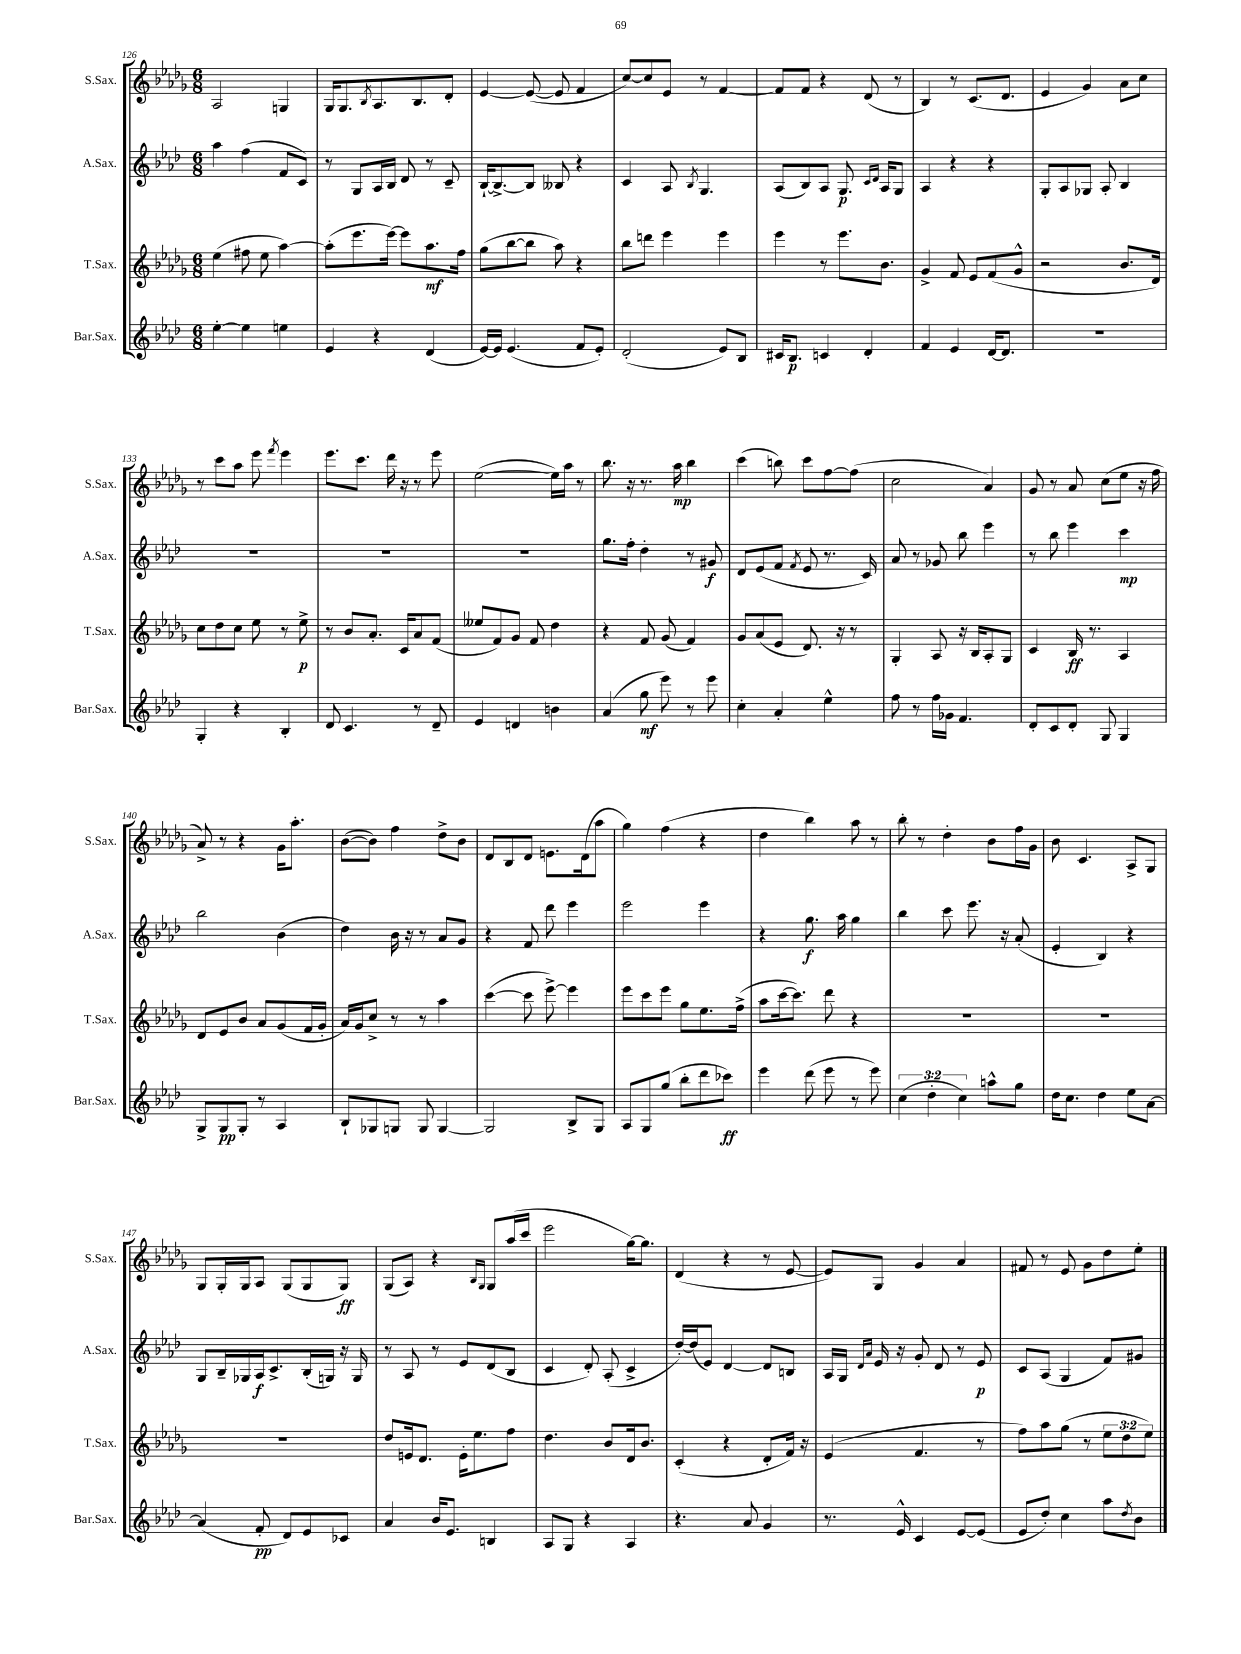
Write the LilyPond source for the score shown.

<<
\new StaffGroup <<
\new Staff = "s0" \with { instrumentName = "S.Sax." shortInstrumentName = "S.Sax." } {
    \clef treble \key des \major \numericTimeSignature \time 6/8
    aes2 g4 |
    ges16 ges8. \acciaccatura { bes8 } aes8. bes8. des'8-. |
    ees'4~ ees'8~( ees'8 f'4 |
    c''8~) c''8 ees'8 r8 f'4~ |
    f'8 f'8 r4 des'8( r8 |
    bes4) r8 c'8.( des'8. |
    ees'4 ges'4) aes'8 c''8 |
    r8 c'''8 aes''8 ees'''8 \acciaccatura { f'''8 } ees'''4 |
    ees'''8. c'''8. des'''16 r16 r8 ees'''8 |
    ees''2~( ees''16) aes''16 r8 |
    bes''8. r16 r8. aes''16\mp bes''4 |
    c'''4( b''8) c'''8 f''8~ f''8( |
    c''2 aes'4) |
    ges'8 r8 aes'8 c''8( ees''8 r16 f''16 |
    aes'8->) r8 r4 ges'16 aes''8.-. |
    bes'8~( bes'8) f''4 des''8-> bes'8 |
    des'8 bes8 des'8 e'8. des'16( aes''8 |
    ges''4) f''4( r4 |
    des''4 bes''4) aes''8 r8 |
    bes''8-. r8 des''4-. bes'8 f''16 ges'16 |
    bes'8 c'4. aes8-> ges8 |
    ges8 ges16-. ges16 aes8 ges8( ges8 ges8\ff) |
    ges8( aes8) r4 \grace { bes16 ges16 } ges8 aes''16( c'''16 |
    ees'''2 ges''16~) ges''8. |
    des'4( r4 r8 ees'8~ |
    ees'8) ges8 ges'4 aes'4 |
    fis'8 r8 ees'8 ges'8 des''8 ees''8-. \bar "|." |
}
\new Staff = "s1" \with { instrumentName = "A.Sax." shortInstrumentName = "A.Sax." } {
    \clef treble \key aes \major \numericTimeSignature \time 6/8
    aes''4 f''4( f'8 c'8) |
    r8 g8 aes16 bes16 des'8 r8 c'8-- |
    bes16~-! bes8.~-> bes8 beses8 r4 |
    c'4 aes8 \acciaccatura { bes8 } g4. |
    aes8( bes8) aes8 g8.\p \grace { c'16 des'16 } aes16 g8 |
    aes4 r4 r4 |
    g8-. aes8 ges8 aes8-. bes4 |
    R2. |
    R2. |
    R2. |
    g''8. f''16-. des''4-. r8 gis'8\f |
    des'8 ees'8( f'8 \acciaccatura { f'8 } ees'8 r8. c'16) |
    aes'8 r8 ges'8 bes''8 ees'''4 |
    r8 bes''8 ees'''4 c'''4\mp |
    bes''2 bes'4( |
    des''4) bes'16 r16 r8 aes'8 g'8 |
    r4 f'8 des'''8 ees'''4 |
    ees'''2 ees'''4 |
    r4 g''8.\f aes''16 g''4 |
    bes''4 c'''8 ees'''8. r16 aes'8-.( |
    ees'4-. bes4) r4 |
    g8 bes16-- ges16 aes16\f c'8.-> bes16-.( g16) r16 g16 |
    r8 aes8 r8 ees'8 des'8( bes8 |
    c'4 des'8-.) aes8-.( c'4-> |
    des''16~-.) des''16( ees'8) des'4~ des'8 b8 |
    aes16 g16 \grace { des'16 aes'16 } ees'16 r16 g'8-. des'8 r8 ees'8\p |
    c'8 aes8( g4 f'8) gis'8 \bar "|." |
}
\new Staff = "s2" \with { instrumentName = "T.Sax." shortInstrumentName = "T.Sax." } {
    \clef treble \key des \major \numericTimeSignature \time 6/8 \override Staff.TupletNumber.text = #tuplet-number::calc-fraction-text
    ees''4( fis''8 ees''8 aes''4~) |
    aes''8-.( ees'''8. ees'''16~) ees'''8 aes''8.\mf f''16 |
    ges''8( bes''8~ bes''8 aes''8) r4 |
    bes''8 d'''8 ees'''4 ees'''4 |
    ees'''4 r8 ees'''8. bes'8. |
    ges'4-> f'8 ees'8 f'8( ges'8-^ |
    r2 bes'8. des'16) |
    c''8 des''8 c''8 ees''8 r8 ees''8->\p |
    r8 bes'8 aes'8.-. c'16 aes'8 f'8( |
    eeses''8 f'8) ges'8 f'8 des''4 |
    r4 f'8 ges'8( f'4) |
    ges'8 aes'8( ees'8 des'8.) r16 r8 |
    ges4-. aes8 r16 bes16 aes8-. ges8 |
    c'4 bes16\ff r8. aes4 |
    des'8 ees'8 bes'8 aes'8 ges'8( f'16 ges'16-. |
    aes'16) ges'16 c''8-> r8 r8 aes''4 |
    c'''4~( c'''8 ees'''8~->) ees'''4 |
    ees'''8 c'''8 ees'''8 ges''8 ees''8. f''16->( |
    aes''8 c'''16~ c'''8.) des'''8 r4 |
    R2. |
    R2. |
    R2. |
    des''8 e'16 des'8. e'16-. ees''8. f''8 |
    des''4. bes'8 des'16 bes'8. |
    c'4-.( r4 des'8-. f'16) r16 |
    ees'4( f'4. r8 |
    f''8) aes''8 ges''8( r8 \tuplet 3/2 { ees''8 des''8 ees''8) } \bar "|." |
}
\new Staff = "s3" \with { instrumentName = "Bar.Sax." shortInstrumentName = "Bar.Sax." } {
    \clef treble \key aes \major \numericTimeSignature \time 6/8 \override Staff.TupletNumber.text = #tuplet-number::calc-fraction-text
    ees''4~-. ees''4 e''4 |
    ees'4 r4 des'4( |
    ees'16~) ees'16 ees'4.( f'8 ees'8-.) |
    des'2-.( ees'8) bes8 |
    cis'16 bes8.\p c'4 des'4-. |
    f'4 ees'4 des'16~ des'8. |
    R2. |
    g4-. r4 bes4-. |
    des'8 c'4. r8 des'8-- |
    ees'4 d'4 b'4 |
    aes'4( g''8\mf ees'''8) r8 ees'''8 |
    c''4-. aes'4-. ees''4-^ |
    f''8 r8 f''16 ges'16 f'4. |
    des'8-. c'8 des'8-. g8 g4 |
    g8-> g8\pp g8-. r8 aes4 |
    bes8-! ges8 g8 g8 g4~ |
    g2 bes8-> g8 |
    aes8 g8 g''8( bes''8-. des'''8 ces'''8\ff) |
    ees'''4 des'''8( ees'''8 r8 ees'''8) |
    \tuplet 3/2 { c''4( des''4-. c''4) } a''8-^ g''8 |
    des''16 c''8. des''4 ees''8 aes'8~ |
    aes'4( f'8-.\pp des'8) ees'8 ces'8 |
    aes'4 bes'16 ees'8. b4 |
    aes8 g8 r4 aes4 |
    r4. aes'8 g'4 |
    r8. ees'16-^ c'4 ees'8~ ees'8( |
    ees'8 des''8-.) c''4 aes''8 \acciaccatura { des''8 } bes'8 \bar "|." |
}
>>
>>
\layout { \context { \Score currentBarNumber = #126 } }
